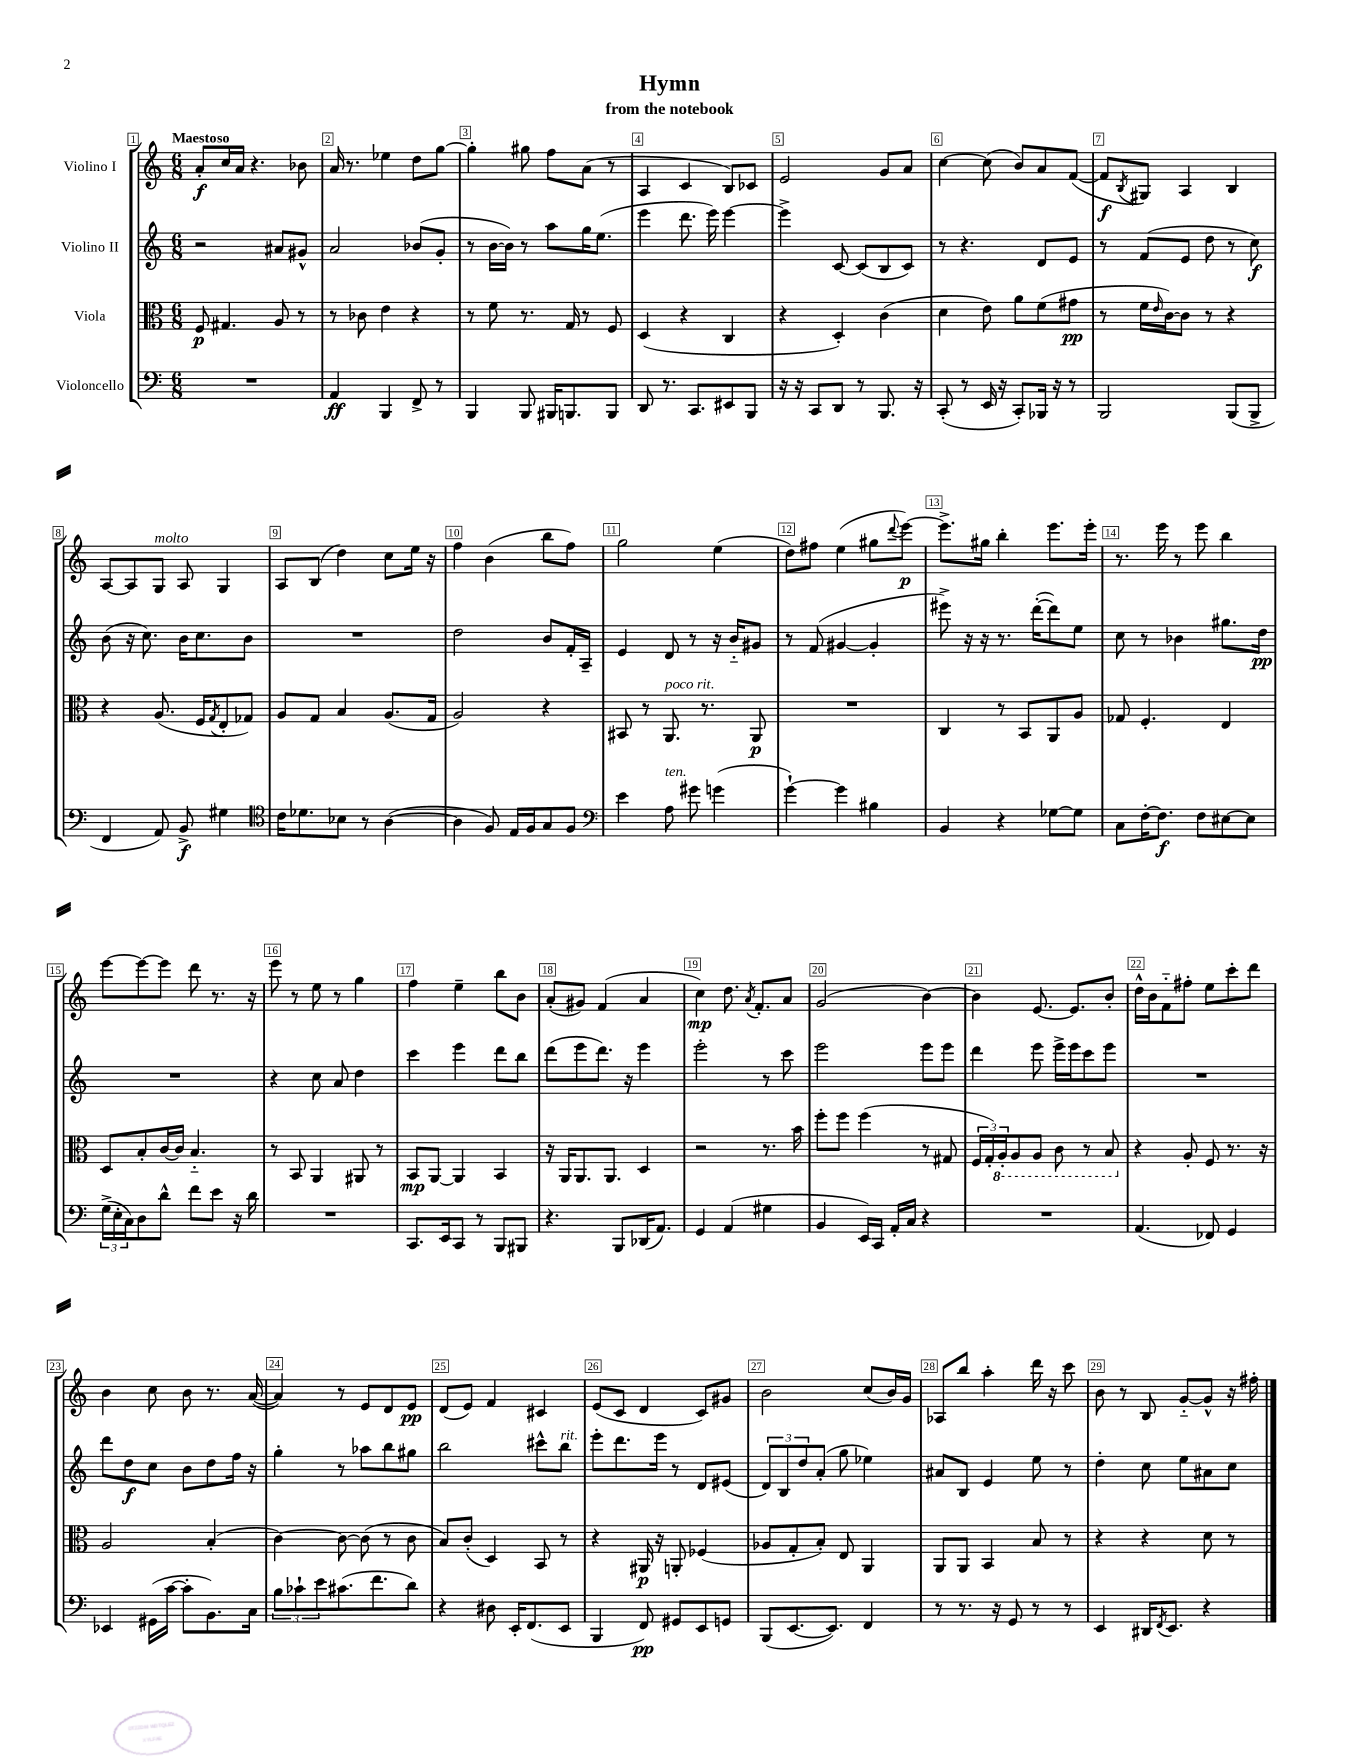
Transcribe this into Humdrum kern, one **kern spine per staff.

**kern	**kern	**kern	**kern
*staff4	*staff3	*staff2	*staff1
*clefF4	*clefC3	*clefG2	*clefG2
*k[]	*k[]	*k[]	*k[]
*M6/8	*M6/8	*M6/8	*M6/8
2.r	8F	2r	8a'
.	4.G#	.	16cc
.	.	.	16a
.	.	.	4.r
.	8A	8a#	.
.	8r	8g#^^	8b-
=	=	=	=
4AA	8r	2a	16a
.	.	.	8.r
.	8c-	.	.
4BBB	4e	.	4ee-
8FF^	4r	(8b-	8dd
8r	.	8g'	[8gg
=	=	=	=
4BBB	8r	8r	4gg']
.	8f	[16b	.
.	.	16b])	.
8BBB	8.r	8r	8gg#
16BBB#	.	8aa	8ff
8.BBB	16G	.	.
.	8r	16gg	(8a
.	.	(8.ee	.
8BBB	8F	.	8r
=	=	=	=
8DD	(4D	4eee	4A
8.r	.	.	.
.	4r	8.ddd	4c
8.CC	.	.	.
.	.	16eee)	.
8EE#	4C	[4eee	8B)
8BBB	.	.	8c-
=	=	=	=
16r	4r	4eee^]	2e
16r	.	.	.
8CC	.	.	.
8DD	4D')	[8c	.
8r	.	(8c]	.
8.BBB	(4c	8B	8g
.	.	8c)	8a
16r	.	.	.
=	=	=	=
(8CC'	4d	8r	[4cc
8r	.	4.r	.
16EE	8e)	.	(8cc]
16r	.	.	.
8CC')	8a	.	8b)
16BBB-	(8f	8d	8a
16r	.	.	.
8r	8g#	8e	([8f
=	=	=	=
2BBB	8r	8r	8f]
.	.	.	8qB
.	16f	(8f	8G#)
.	16qqe	.	.
.	[16c)	.	.
.	8c]	8e	4A
.	8r	8dd	.
(8BBB	4r	8r	4B
8BBB^	.	8cc)	.
=	=	=	=
4FF	4r	(8b	[8A
.	.	16r	8A]
.	.	8.cc)	.
8AA)	(8.A	.	8G
8BB^	.	16b	8A
.	16F	8.cc	.
.	8qG	.	.
4G#	8E'	.	4G
.	8G-)	8b	.
=	=	=	=
*clefC4	*	*	*
16c	8A	2.r	8A
8.d-	.	.	.
.	8G	.	(8B
8B-	4B	.	4dd)
8r	.	.	.
([4A	(8.A	.	8cc
.	.	.	16ee
.	16G	.	16r
=	=	=	=
4A]	2A)	2dd	4ff
8F)	.	.	(4b
16E	.	.	.
16F	.	.	.
8G	4r	8b	8bb
8F	.	16f'	8ff)
.	.	16A~	.
=	=	=	=
*clefF4	*	*	*
4e	8BB#	4e	2gg
.	8r	.	.
8A	8.AA	8d	.
8g#	.	8r	.
.	8.r	.	.
(4g	.	16r	(4ee
.	.	16b'~	.
.	8AA	8g#	.
=	=	=	=
[4g`)	2.r	8r	8dd)
.	.	(8f	8ff#
4g]	.	[4g#	(4ee
4B#	.	4g#']	8gg#
.	.	.	8qqddd
.	.	.	[8eee)
=	=	=	=
4BB	4C	8eee#^)	8.eee^]
.	.	16r	.
.	.	16r	16gg#
4r	8r	8.r	4bb'
.	8BB	.	.
.	.	([16ddd'	.
[8G-	8AA	8ddd])	8.eee
8G-]	8A	8ee	.
.	.	.	16eee'
=	=	=	=
8C	8G-	8cc	8.r
[16F'	4.F'	8r	.
8.F]	.	.	16eee
.	.	4b-	8r
8F	.	.	8eee
[8E#	4E	8.gg#	4bb
8E#]	.	.	.
.	.	16dd	.
=	=	=	=
(24G^	8D	2.r	[8eee
24E'	.	.	.
24C)	.	.	.
8D	8B'	.	8eee_
8d^^	[16c	.	8eee]
.	16c]	.	.
8f	4.B'~	.	8ddd
8e	.	.	8.r
16r	.	.	.
16d	.	.	16r
=	=	=	=
2.r	8r	4r	8eee
.	8BB	.	8r
.	4AA	8cc	8ee
.	.	8a	8r
.	8AA#	4dd	4gg
.	8r	.	.
=	=	=	=
8.CC	8BB	4ccc	4ff
.	[8AA	.	.
16EE	.	.	.
8CC	4AA]	4eee	4ee~
8r	.	.	.
8BBB	4BB	8ddd	8bb
8BBB#	.	8bb	8b
=	=	=	=
4.r	16r	(8ddd	(8a'
.	16AA	.	.
.	8.AA	8eee	8g#)
.	.	8.ddd)	(4f
.	8.AA	.	.
8BBB	.	.	.
.	.	16r	.
(16DD-	4D	4eee	4a
8.AA)	.	.	.
=	=	=	=
4GG	2r	2eee'	4cc)
(4AA	.	.	8.dd
.	.	.	8qa
.	.	.	8.f'
4G#	8.r	8r	.
.	.	8ccc	8a
.	16b	.	.
=	=	=	=
4BB	8ff'	2eee	(2g
.	8ff	.	.
16EE)	(4ff	.	.
16CC	.	.	.
16AA'	.	.	.
16C	.	.	.
4r	8r	8eee	[4b)
.	8G#	8eee	.
=	=	=	=
2.r	24F	4ddd	4b]
.	24G')	.	.
.	24AA'	.	.
.	8AA	.	.
.	8AA	8eee	[8.e
.	8C	16eee^	.
.	.	16eee	8.e]
.	8r	8ccc	.
.	8BB	8eee	8b'
=	=	=	=
(4.AA	4r	2.r	16dd^^
.	.	.	16b
.	.	.	8f'~
.	8A'	.	8ff#'
8FF-)	8F	.	8ee
4GG	8.r	.	8ccc'
.	.	.	8ddd
.	16r	.	.
=	=	=	=
4EE-	2A	8ddd	4b
.	.	8dd	.
(16GG#	.	8cc	8cc
[16c	.	.	.
8c']	.	8b	8b
8.BB)	(4B'	8dd	8.r
.	.	16ff	.
16C	.	16r	([16a
=	=	=	=
12B	[4c)	4gg'	4a])
12c-`	.	.	.
12e	.	.	.
(8.c#	8c_	8r	8r
.	(8c]	8aa-	8e
8.f	.	.	.
.	8r	8bb	8d
8d)	8c	8gg#	8e
=	=	=	=
4r	8B)	2bb	(8d
.	(8c'	.	8e)
8D#	4D)	.	4f
16EE'	.	.	.
(8.FF	.	.	.
.	8BB	8ccc#^^	4c#
8EE	8r	8bb	.
=	=	=	=
4BBB	4r	8eee'	(8e
.	.	8.ddd	8c
8FF)	16AA#	.	4d
.	16r	16eee	.
8GG#	8AA'	8r	.
8EE	(4F-	8d	8c)
8GG	.	(8e#	8g#
=	=	=	=
(8BBB	8A-	12d)	2b
.	.	12B	.
[8.EE	8G'	.	.
.	.	12dd	.
.	8B')	(8a'	.
8.EE])	.	.	.
.	8E	8gg	.
4FF	4AA	4ee-)	(8cc
.	.	.	16b)
.	.	.	16g
=	=	=	=
8r	8AA	8a#	8A-
8.r	8AA	8B	8bb
.	4BB	4e	4aa'
16r	.	.	.
8GG	.	.	.
8r	8B	8ee	16ddd
.	.	.	16r
8r	8r	8r	8ccc
=	=	=	=
4EE	4r	4dd'	8b
.	.	.	8r
16DD#	4r	8cc	8B
8qFF	.	.	.
8.EE	.	.	.
.	.	8ee	[8g'~
4r	8d	8a#	8g^^]
.	8r	8cc	16r
.	.	.	16ff#'
==	==	==	==
*-	*-	*-	*-
